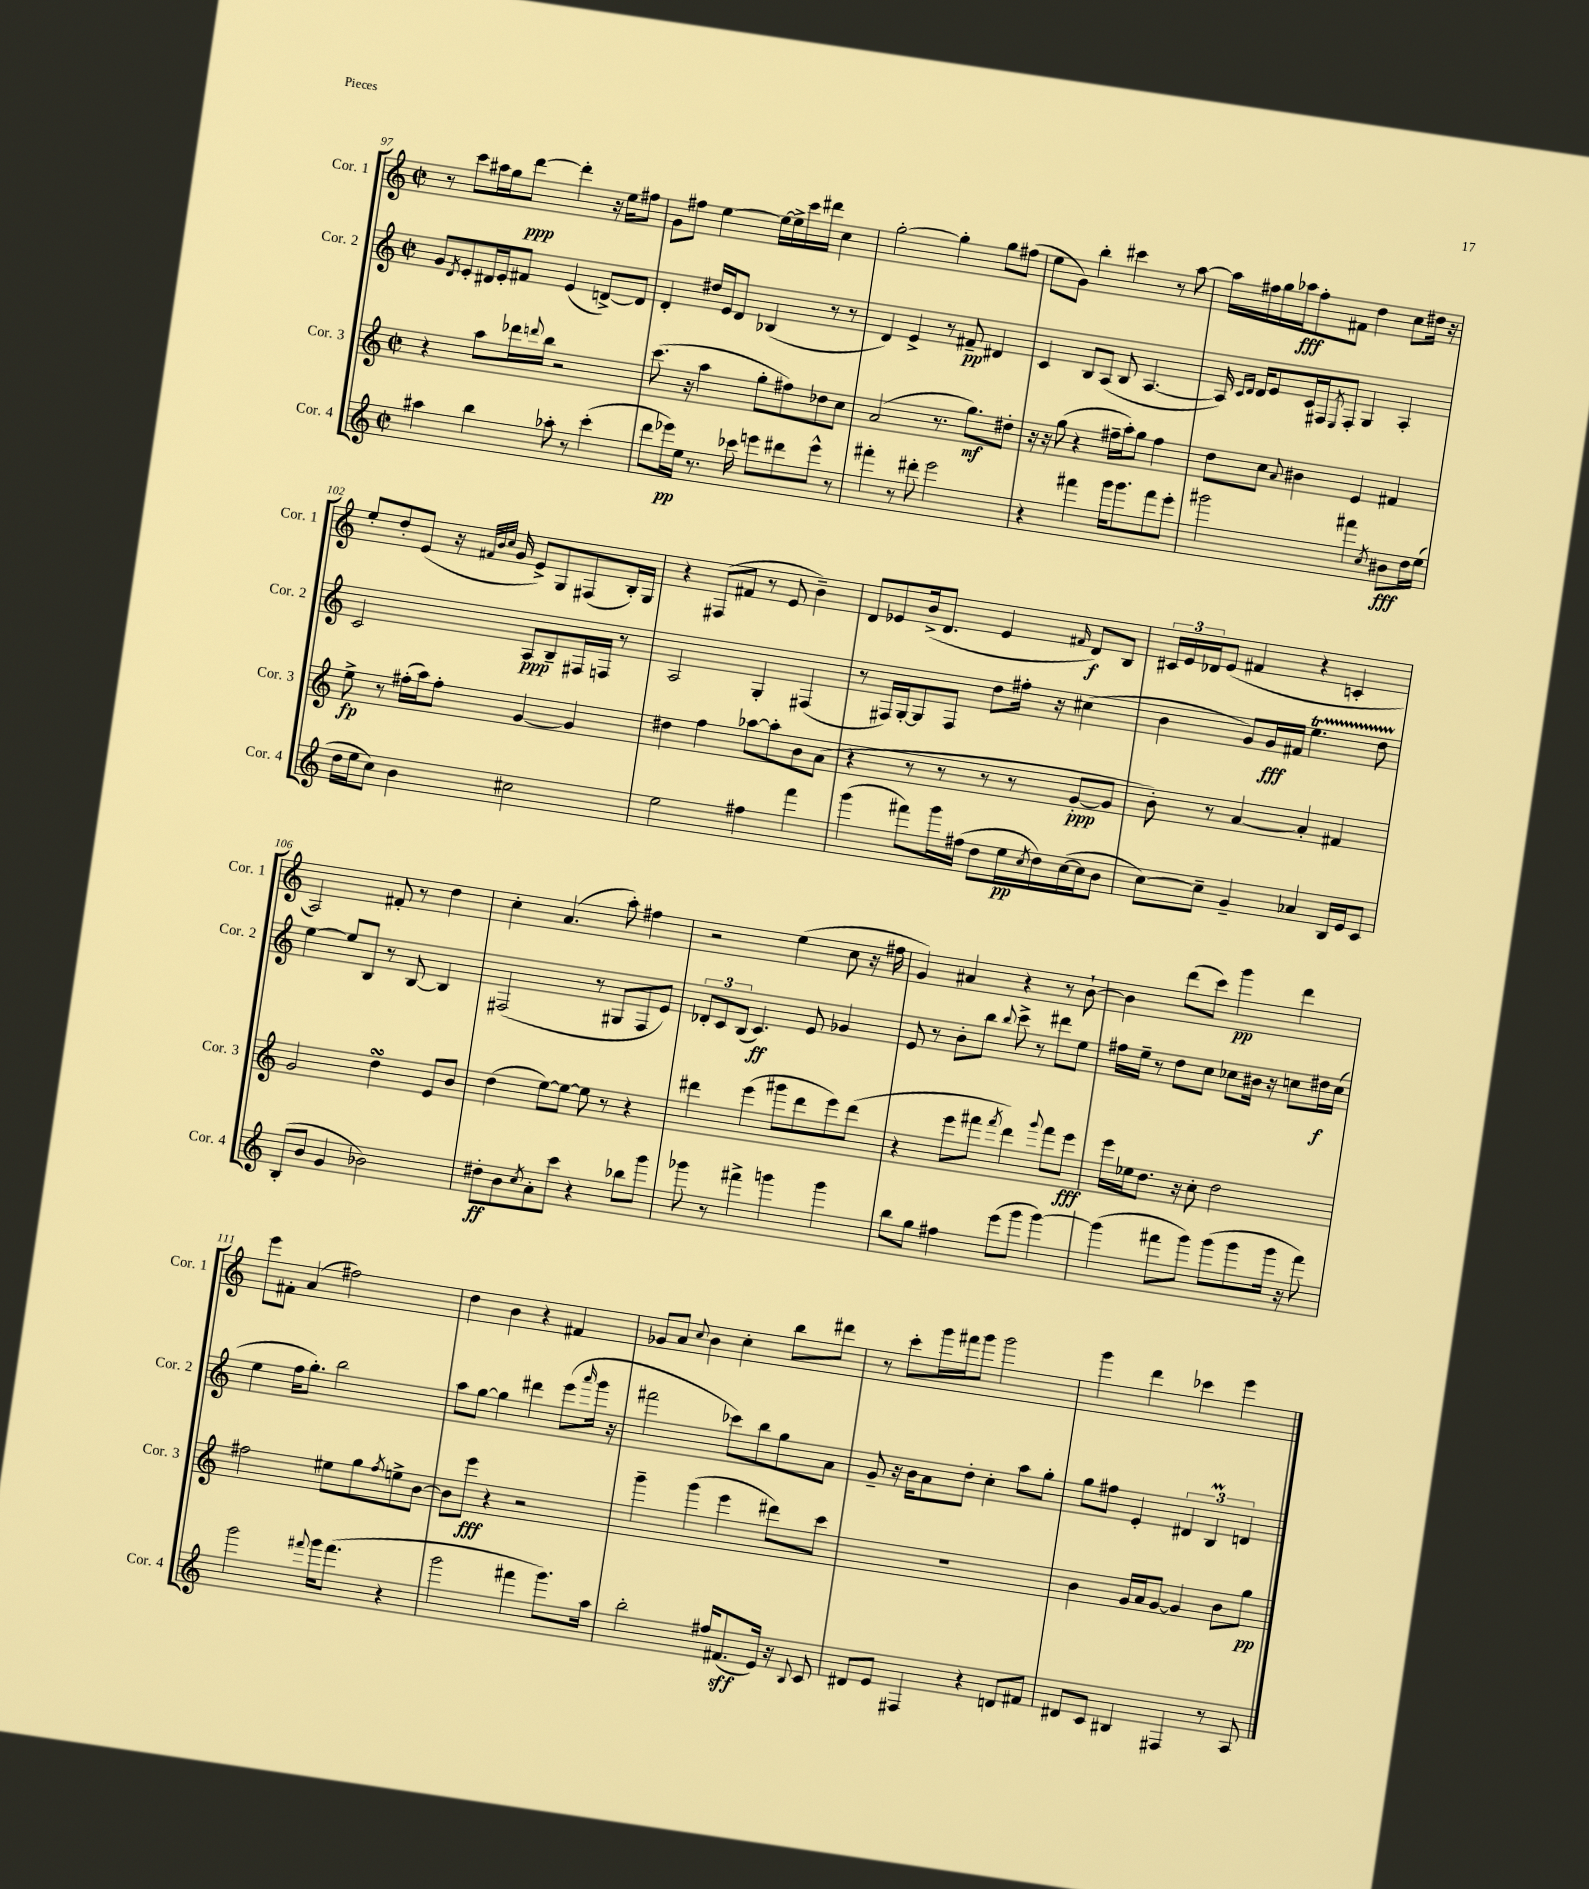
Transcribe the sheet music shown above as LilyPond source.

<<
\new StaffGroup <<
\new Staff = "s0" \with { instrumentName = "Cor. 1" shortInstrumentName = "Cor. 1" } {
    \clef treble \key c \major \defaultTimeSignature \time 2/2
    r8 c'''8 ais''16 g''16 d'''8~\ppp d'''4-. r16 e''16 fis''8 |
    g'8 fis''8 e''4~ e''16~ e''16-> c'''16 dis'''16 c''4 |
    g''2~-. g''4-. g''8 fis''8( |
    e''8 g'8) b''4-. cis'''4 r8 a''8~ |
    a''16 fis''16 g''16 aes''16\fff fis''8-. fis'8 d''4 c''8 dis''16 r16 |
    e''8-. d''8-. e'8( r16 \grace { fis'32 b'32 c''32 } g'16 e'8->) g8 fis8( b16-.) g16 |
    r4 fis8( fis'8 r8 e'8 b'4--) |
    d'8 ees'8 b'16->( d'8. ees'4 \grace { fis'16 } d'8\f) b8 |
    \tuplet 3/2 { cis'16 e'16 des'16 } e'8( fis'4 r4 c'4-. |
    a2) fis'8-. r8 d''4 |
    c''4-. a'4.( a''8-.) fis''4 |
    r2 e''4( c''8 r16 fis''16 |
    g'4) ais'4 r4 r8 b'8~-! |
    b'4 d'''8( c'''8) g'''4\pp d'''4 |
    e'''8 fis'8-. a'4( fis''2) |
    d''4 b'4 r4 fis'4 |
    ges'8 a'8 \appoggiatura { c''8 } b'4 c''4-. b''8 dis'''8 |
    r8 c'''8-. g'''16 fis'''16 g'''8 g'''2 |
    g'''4 d'''4 ces'''4 e'''4 \bar "|." |
}
\new Staff = "s1" \with { instrumentName = "Cor. 2" shortInstrumentName = "Cor. 2" } {
    \clef treble \key c \major \defaultTimeSignature \time 2/2
    g'8 \acciaccatura { d'8 } e'8-. dis'16 e'16-. fis'8 e'4( d'8~->) d'8 |
    d'4-. dis''16 e'16 d'8 bes4( r8 r8 |
    d'4) e'4-> r8 fis'8--\pp dis'4 |
    c'4 b8 a8( b8 a4.~ |
    a16) \grace { c'16 d'16 } d'16 e'8 c'16 fis16 \acciaccatura { e8 } fis8-. g4 a4-. |
    c'2 a8\ppp b8-- fis16 f16 r8 |
    a2 g4-. fis4( |
    r8 fis16) g16~-. g8 fis8 d''8 fis''16-. r16 cis''4( |
    b'4 g'8) g'16\fff fis'16 e''4.\startTrillSpan d''8 |
    e''4~\stopTrillSpan e''8 b8 r8 b8~ b4 |
    fis2( r8 gis8 fis8 e'8) |
    \tuplet 3/2 { des'8-. c'8 b8( } c'4.\ff) e'8 ges'4 |
    e'8 r8 b'8-. b''8 \appoggiatura { b''8 } c'''8-> r8 dis'''8 e''8 |
    fis''16 e''16-- r8 d''8 c''8 ces''8 bis'16 r16 c''8 dis''16\f c''16( |
    e''4 f''16 g''8.-.) b''2 |
    a''8 g''8~ g''4 dis'''4 e'''8( \grace { a'''16 } g'''16 r16 |
    fis'''2 ces'''8) b''8 g''8 a'8 |
    g'8-- r16 b'16 a'8 d''8-. c''4-. a''8 g''8-. |
    g''8 fis''8 e'4-. \tuplet 3/2 { dis'4 b4\prall d'4 } \bar "|." |
}
\new Staff = "s2" \with { instrumentName = "Cor. 3" shortInstrumentName = "Cor. 3" } {
    \clef treble \key c \major \defaultTimeSignature \time 2/2
    r4 a''8 des'''16 \appoggiatura { d'''8 } b''16 r2 |
    c'''8.( r16 a''4 g''8-. fis''8) des''8 c''8 |
    a'2( r8. g''8.\mf) dis''8-. |
    r16 r16 g''8( r4 fis''16-- a''16-.) g''8 fis''4 |
    d''8 c''8 \appoggiatura { a'8 } bis'4 e'4 fis'4 |
    e''8->\fp r8 fis''16-.( a''16) fis''8-. g'4~ g'4 |
    dis''4 f''4 aes''8~ aes''8-. b'8 a'8( |
    r4 r8 r8 r8 r8 g'8~-.\ppp g'8 |
    b'8-.) r8 a'4~ a'4-. fis'4 |
    g'2 d''4\turn e'8 b'8 |
    d''4( e''8~) e''8~ e''8 r8 r4 |
    dis'''4 e'''4( gis'''8 dis'''8 e'''8) dis'''8( |
    r4 e'''8 fis'''8 \acciaccatura { fis'''8 } d'''4) \appoggiatura { g'''8 } fis'''8 e'''8\fff |
    e'''16 ees''16 d''8. r16 c''8-. d''2 |
    fis''2 eis''8 g''8 \acciaccatura { fis''8 } e''8-> b'8~ |
    b'8 e'''8\fff r4 r2 |
    g'''4-- g'''4( e'''4 dis'''8) c'''8 |
    R1 |
    b'4 g'16 a'16 g'8~ g'4 b'8 g''8\pp \bar "|." |
}
\new Staff = "s3" \with { instrumentName = "Cor. 4" shortInstrumentName = "Cor. 4" } {
    \clef treble \key c \major \defaultTimeSignature \time 2/2
    ais''4 b''4 aes''8-. r8 c'''4-.( |
    d'''8 ees'''16\pp) e''16 r8. ces'''16 e'''8 dis'''8 e'''8-^ r8 |
    fis'''4-. r8 dis'''8-. e'''2 |
    r4 fis'''4 g'''16 g'''8. fis'''8 e'''8-. |
    gis'''2 fis'''4 \acciaccatura { c''8 } bis'8\fff d''16 e''16( |
    d''16 e''16 c''8) b'4 cis''2 |
    e''2 fis''4 f'''4 |
    g'''4( fis'''8) g'''16 fis''16( d''8 e''16\pp \acciaccatura { c''8 } d''16) c''16~( c''16 b'8 |
    c''8~) c''8-- g'4-- aes'4 b16 e'16 c'8 |
    b8-.( b'8 g'4 bes'2) |
    dis''8-.\ff b'8 \acciaccatura { c''8 } a'8-. c'''8 r4 bes''8 g'''8 |
    ges'''8 r8 fis'''4-> g'''4 g'''4 |
    b''8 g''8 fis''4 e'''8( g'''8 g'''4~) |
    g'''4( fis'''8 g'''8) g'''8( g'''8 g'''16 r16 fis'''8) |
    g'''2 \appoggiatura { fis'''8 } g'''16 fis'''8.( r4 |
    g'''2 fis'''4 g'''8.) a''16 |
    b''2-. fis''16 fis'8.\sff( e'16) r16 \appoggiatura { b8 } c'8 |
    dis'8 e'8 fis4 r4 d'8 fis'8 |
    dis'8 c'8 bis4 fis4 r8 a8 \bar "|." |
}
>>
>>
\layout { \context { \Score currentBarNumber = #97 } }
